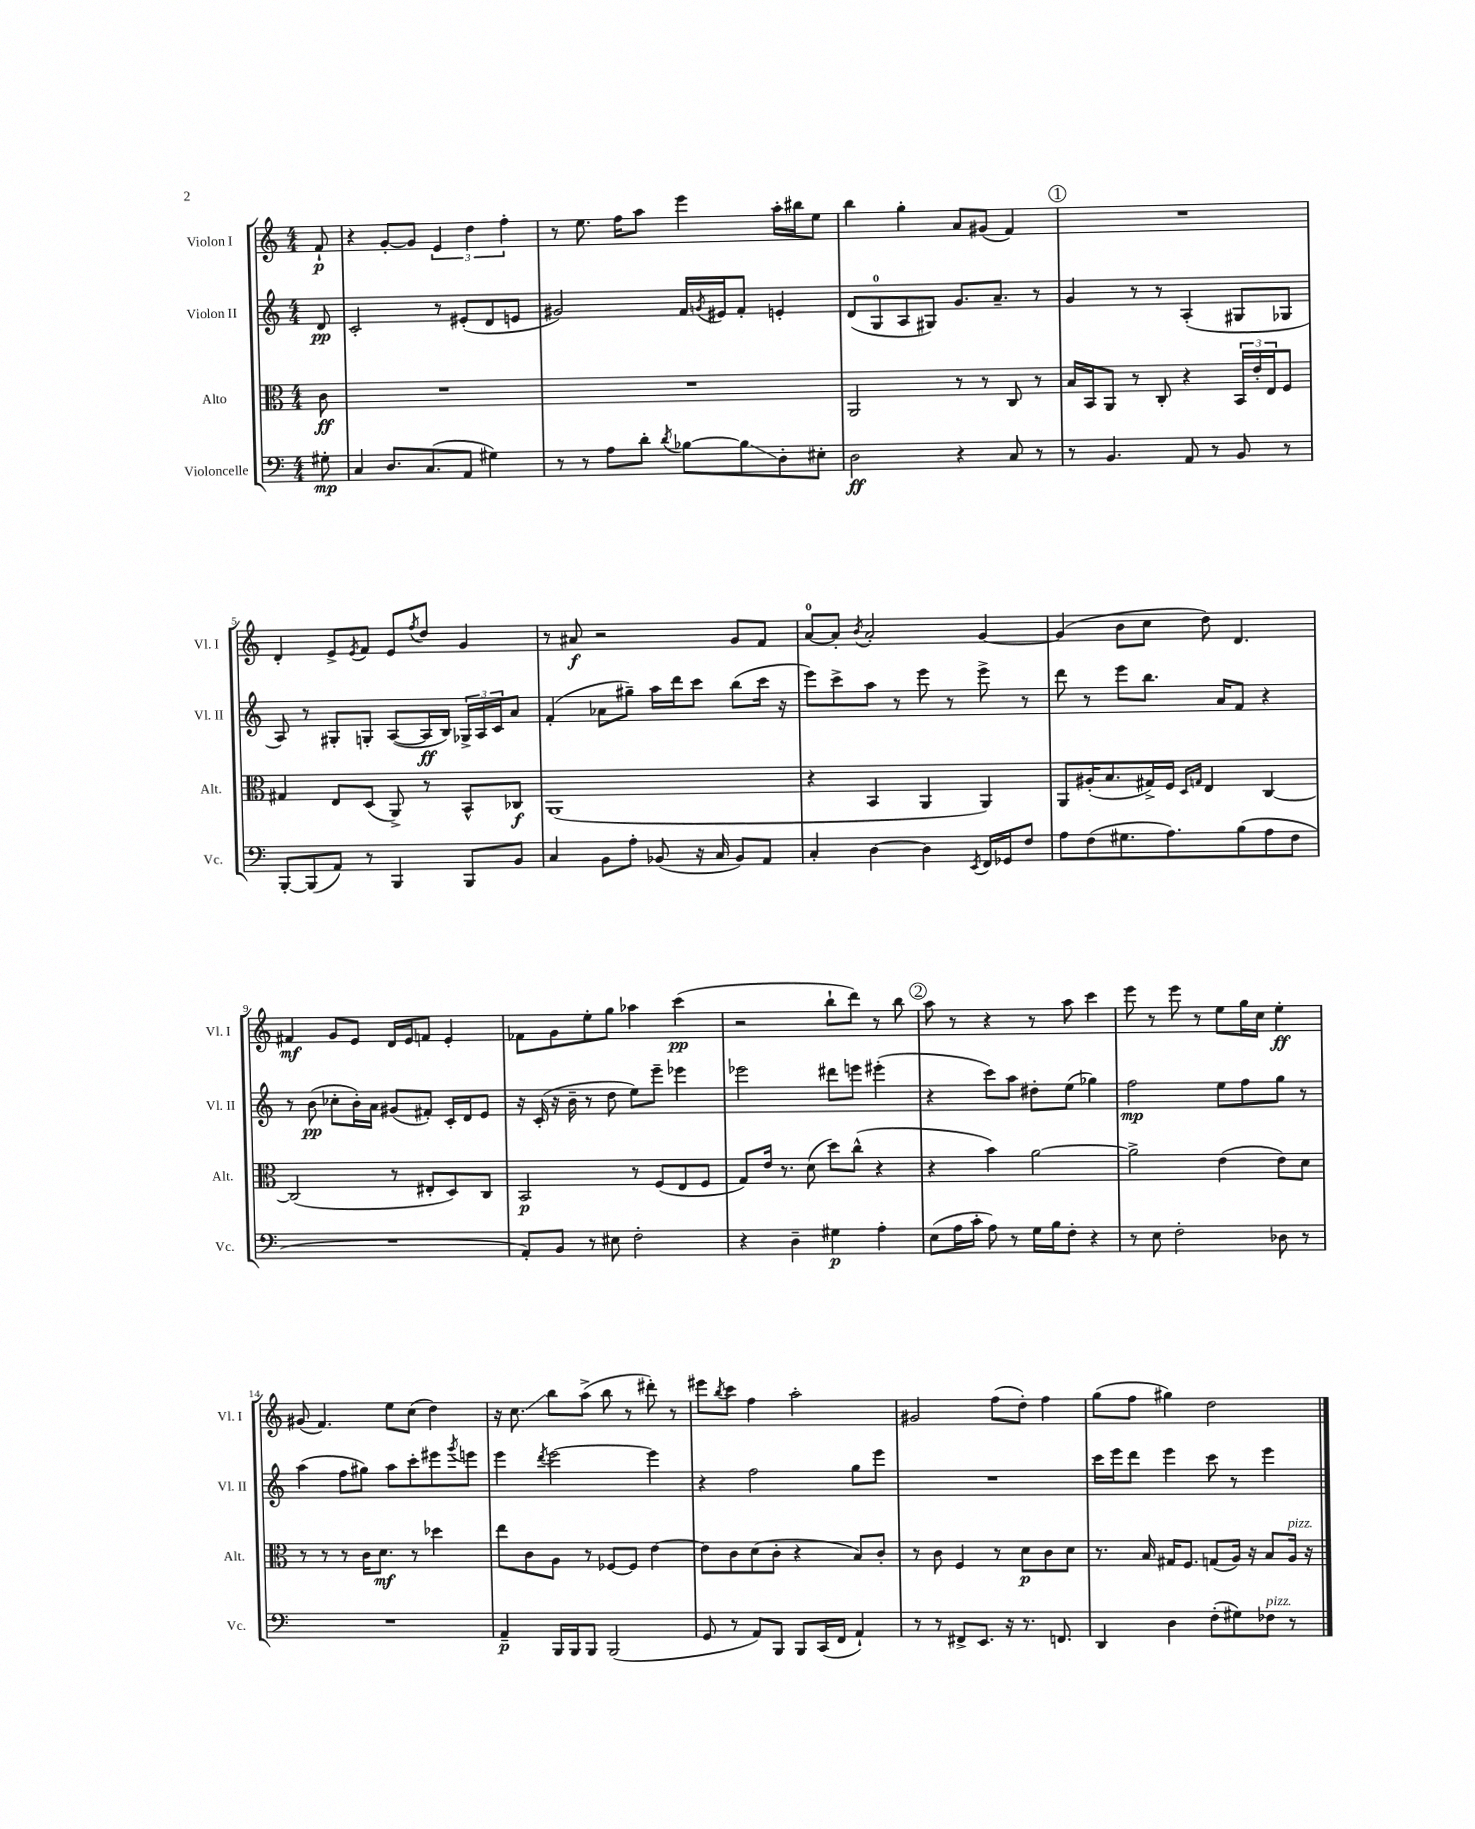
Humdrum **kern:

**kern	**kern	**kern	**kern
*staff4	*staff3	*staff2	*staff1
*clefF4	*clefC3	*clefG2	*clefG2
*k[]	*k[]	*k[]	*k[]
*M4/4	*M4/4	*M4/4	*M4/4
8G#'	8c	8d	8f`
=	=	=	=
4C	1r	2c'	4r
8.D	.	.	[8g'
.	.	.	8g]
(8.C	.	.	.
.	.	8r	6e
8AA	.	(8e#'	.
.	.	.	6dd
4G#)	.	8d	.
.	.	.	6ff'
.	.	8e	.
=	=	=	=
8r	1r	2g#)	8r
8r	.	.	8.ee
8A	.	.	.
.	.	.	16ff
8d'	.	.	8aa
8qd	.	.	.
[8B-	.	16f	4eee
.	.	8qg	.
.	.	16e#	.
8B-]	.	8f'	.
8D'	.	4e'	16aa'
.	.	.	16bb#
8E#'	.	.	8ee
=	=	=	=
2D	2AA	(8d	4bb
.	.	8G	.
.	.	8A	4gg'
.	.	8G#)	.
4r	8r	8.g	8a
.	8r	.	(8g#
.	.	8.a~	.
8C	8C	.	4f)
8r	8r	8r	.
=	=	=	=
8r	16B	4g	1r
.	16BB	.	.
4.BB	8AA	.	.
.	8r	8r	.
.	8C'	8r	.
8AA	4r	(4A'	.
8r	.	.	.
8BB	24BB	8G#	.
.	24e'	.	.
.	24E	.	.
8r	8F	8G-	.
=	=	=	=
[8BBB'	4G#	8A)	4d'
(8BBB]	.	8r	.
8AA)	8E	8G#'	8e^
.	.	.	8qe
8r	(8D	8G'	8f
4BBB	8AA^)	([8A	8e
.	.	.	8qff
.	8r	16A]	8dd
.	.	16B)	.
8BBB	8BB^^	24G-^	4g
.	.	24A	.
.	.	24c	.
8BB	8C-	8a	.
=	=	=	=
4C	(1AA	(4f'	8r
.	.	.	8a#
8BB	.	8a-	2r
8A'	.	8gg#~)	.
(8BB-	.	16aa	.
.	.	16ddd	.
16r	.	8ccc	.
16C	.	.	.
8BB-)	.	(8bb	8g
8AA	.	16ccc	8f
.	.	16r	.
=	=	=	=
4C'	4r	8eee)	[8a
.	.	8ccc^	8a']
.	.	.	8qb
[4D	4BB	8aa	2a'
.	.	8r	.
4D]	4AA	8eee	.
.	.	8r	.
8qEE	.	.	.
16FF	4AA)	8eee^	[4g
16GG-	.	.	.
8F	.	8r	.
=	=	=	=
8A	8AA	8ddd	(4g]
(8F	(16A#'	8r	.
.	8.B	.	.
8.G#	.	8eee	8b
.	16G#^)	8.bb	8cc
8.A)	16F	.	.
.	16qqD	.	.
.	16qqG	.	.
.	4E	.	8dd)
.	.	16a	.
(8B	.	8f	4.d
8A	[4C	4r	.
8F	.	.	.
=	=	=	=
1r	(2C]	8r	4f#
.	.	(8b	.
.	.	8cc-'	8g
.	.	16b')	8e
.	.	16a	.
.	8r	(8g#	16d
.	.	.	16e
.	8E#'	8f#')	8f
.	8D)	16c'	4e'
.	.	16d	.
.	8C	8e	.
=	=	=	=
8AA')	2BB	16r	8f-
.	.	(16c'	.
8BB	.	16r	8g
.	.	16b~	.
8r	.	8r	8ee'
8E#	.	8dd	8gg
2F'	8r	8ee)	4aa-
.	(8F	8eee~	.
.	8E	4eee-	(4ccc
.	8F	.	.
=	=	=	=
4r	8G)	2eee-	2r
.	16e	.	.
.	8.r	.	.
4D~	.	.	.
.	(8d	.	.
4G#	8dd)	8ddd#	8bb`
.	(8cc^^	8eee	8ddd)
4A'	4r	(4eee#'	8r
.	.	.	8bb
=	=	=	=
(8E	4r	4r	8aa
16A	.	.	8r
16c'	.	.	.
8A)	4b)	8ccc)	4r
8r	.	8aa	.
16G	[2a	8dd#'	8r
16B	.	.	.
8F'	.	(8ee	8aa
4r	.	4gg-)	4ccc
=	=	=	=
8r	2a^]	2ff	8eee
8E	.	.	8r
2F'	.	.	8eee
.	.	.	8r
.	(4e	8ee	8ee
.	.	8ff	16gg
.	.	.	16cc
8D-	8e)	8gg	4ee'
8r	8d	8r	.
=	=	=	=
1r	8r	(4aa	(8g#
.	8r	.	4.f)
.	8r	8ff	.
.	16c	8gg#)	.
.	8.d	.	.
.	.	8aa	8ee
.	8r	8ccc'	(8cc
.	4dd-	8eee#	4dd)
.	.	8qggg	.
.	.	8eee	.
=	=	=	=
4AA~	8ee	4eee	16r
.	.	.	8.cc
.	8c	.	.
.	.	8qddd	.
16BBB	8A	[2eee	8bb
16BBB	.	.	.
8BBB	8r	.	(8aa^
(2BBB	[8F-	.	8bb
.	8F-]	.	8r
.	[4e	4eee]	8ddd#')
.	.	.	8r
=	=	=	=
8GG	8e]	4r	8eee#
.	.	.	8qbb
8r	8c	.	8ccc
8AA)	(8d	2ff	4ff
8BBB	8c'	.	.
8BBB	4r	.	2aa'
(16CC	.	.	.
16FF	.	.	.
4AA`)	8B)	8gg	.
.	8c'	8eee	.
=	=	=	=
8r	8r	1r	2g#
8r	8c	.	.
8FF#^	4F	.	.
8.EE	.	.	.
.	8r	.	(8ff
16r	.	.	.
8.r	8d	.	8dd')
.	8c	.	4ff
8.FF	.	.	.
.	8d	.	.
=	=	=	=
4DD	8.r	16ccc	(8gg
.	.	16eee	.
.	.	8ddd	8ff
.	16B	.	.
4D	16G#	4eee	4gg#)
.	8.F	.	.
(8F'	(8G	8ccc	2dd
8G#)	16A)	8r	.
.	16r	.	.
8F-	8B	4eee	.
8r	16A	.	.
.	16r	.	.
==	==	==	==
*-	*-	*-	*-
